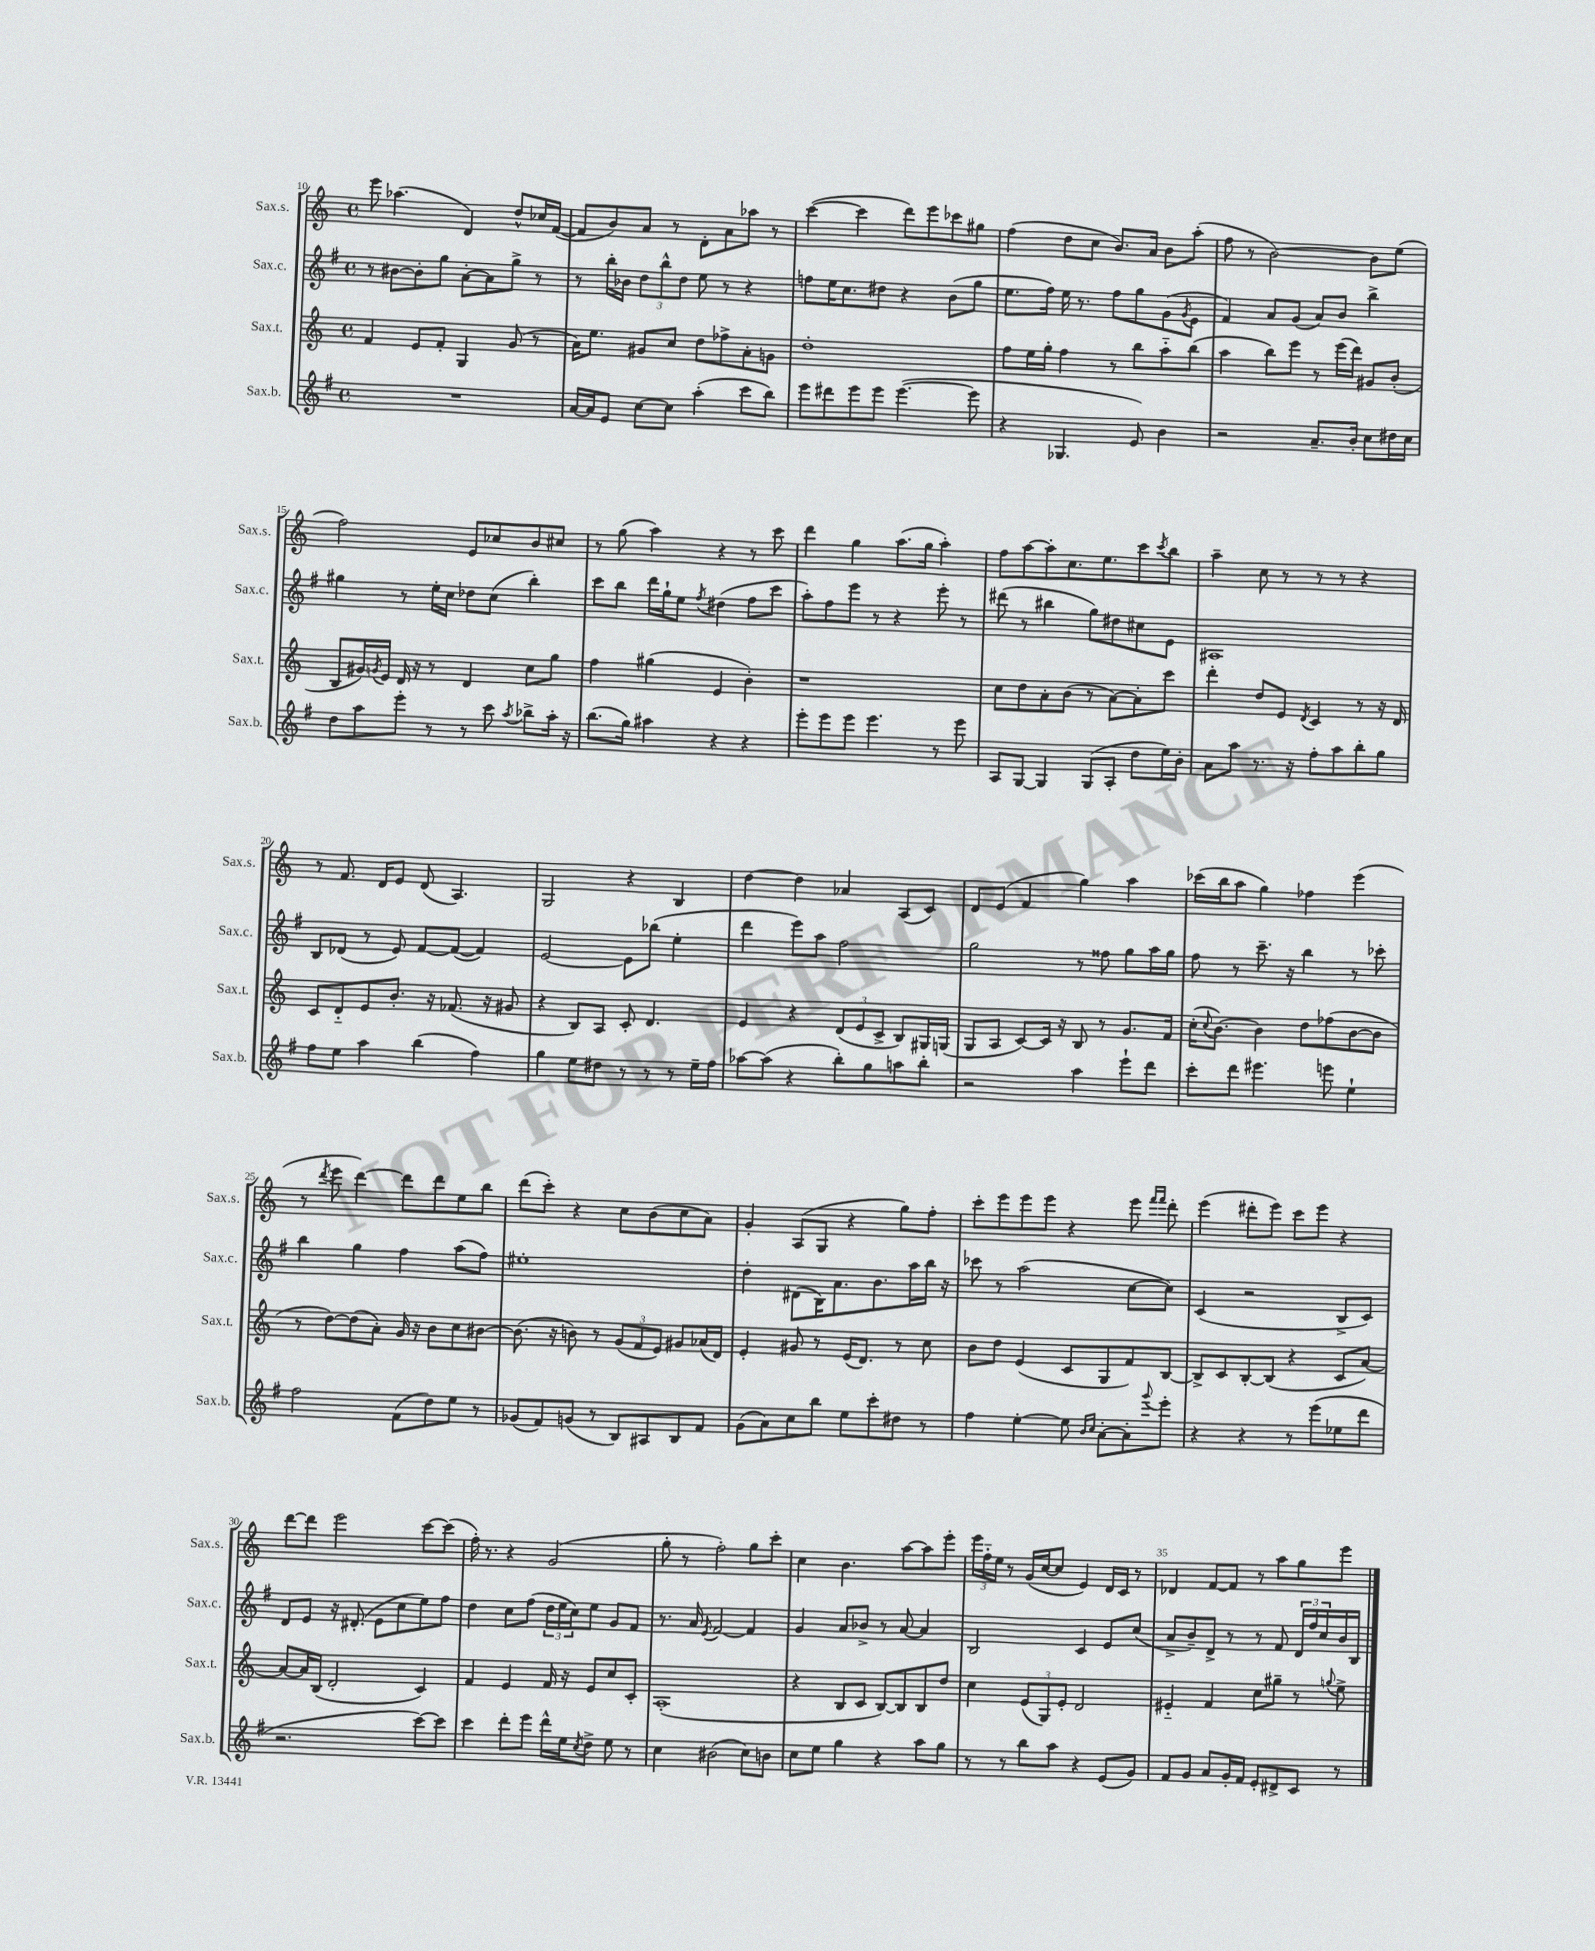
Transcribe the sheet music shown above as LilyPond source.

<<
\new StaffGroup <<
\new Staff = "s0" \with { instrumentName = "Sax.s." shortInstrumentName = "Sax.s." } {
    \clef treble \key c \major \defaultTimeSignature \time 4/4
    e'''8 aes''4.( d'4) d''8-^ ces''16 f'16~( |
    f'8 b'8) a'8 r8 d'8-. a'8 aes''8 r8 |
    c'''4~( c'''4 d'''8) e'''8 ces'''8 gis''8 |
    f''4( d''8 c''8 b'8.) a'16 b'8 a''8-.( |
    f''8 r8 b'2~) b'8 e''8( |
    f''2) e'8 ces''8 b'8 cis''8 |
    r8 g''8( a''4) r4 r8 c'''8 |
    d'''4 g''4 a''8.( g''16 a''4-.) |
    f''8 a''8~ a''8-. c''8. e''8. c'''8 \acciaccatura { c'''8 } b''8 |
    a''4-- c''8 r8 r8 r8 r4 |
    r8 f'8. d'16 e'8 d'8( a4.) |
    g2 r4 b4 |
    d''4~ d''4 aes'4 a8( c'8) |
    d'8 e'8( f'4 g''4) a''4 |
    ces'''16( b''16 a''8 g''4) fes''4 e'''4( |
    r8 \acciaccatura { d'''8 } e'''8 d'''4~) d'''8 d'''8 e''8 b''8 |
    d'''8( c'''8-.) r4 c''8 b'8( c''8 a'8) |
    g'4-. a8( g8 r4 g''8) f''8-. |
    c'''8-. e'''8 e'''8 e'''8 r4 e'''8 \grace { f'''16 f'''16 } d'''8-. |
    e'''4( dis'''8-. e'''8) c'''8 e'''8 r4 |
    d'''8~ d'''8 e'''2 c'''8~ c'''8( |
    f''16-.) r8. r4 g'2( |
    g''8-. r8 f''2-.) g''8 c'''8-. |
    c''4 b'4. a''8~ a''8 e'''8-. |
    \tuplet 3/2 { e'''16 f''16-_ e''16 } r8 g'16( c''16~ c''8 e'4) d'16 c'16 r8 |
    des'4 f'8~ f'8 r8 a''8 g''8 e'''8 \bar "|." |
}
\new Staff = "s1" \with { instrumentName = "Sax.c." shortInstrumentName = "Sax.c." } {
    \clef treble \key g \major \defaultTimeSignature \time 4/4
    r8 bis'8~ bis'8-. g''8 a'8~-. a'8 g''8-> r8 |
    r8 b''16-. bes'16 \tuplet 3/2 { d''8 b''8-^ d''8 } e''8 r8 r4 |
    f''8 e''16 c''8. dis''8 r4 b'8( g''8 |
    e''8. fis''16) e''16 r8. fis''8 g''8 g'8( \acciaccatura { g'8 } e'8 |
    fis'4) a'8 g'8( a'8) b'8 b''4-> |
    gis''4 r8 e''16-. c''16 des''8 c''8( b''4-.) |
    c'''8 b''8 d'''16 g''16-! e''8 \acciaccatura { fis''8 } dis''4( fis''8 c'''8 |
    a''8-.) fis''8 e'''8 r8 r4 e'''8-. r8 |
    dis'''8( r8 bis''4 g''8) dis''8 cis''8 e'8 |
    ais1 |
    b8 des'8( r8 e'8) fis'8~ fis'8~( fis'4) |
    e'2~ e'8 bes''8( e''4-. |
    d'''4 e'''8) a''8 fis''2 |
    g''2 r8 fisis''8 g''8 a''16 g''16 |
    fis''8 r8 c'''8.-- r16 b''4 r8 ces'''8-. |
    b''4 g''4 fis''4 a''8( fis''8) |
    eis''1-. |
    d''4-. dis'8( b16) a'8. b'8. a''16 b''16 r16 |
    ces'''8 r8 a''2( c''8~ c''8) |
    c'4( r2 b8-> c'8) |
    d'8 e'8 r16 dis'8.-.( e'8 c''8 e''8) fis''8 |
    d''4 c''8 fis''8( \tuplet 3/2 { d''16 e''16 c''16) } e''8 g'8 fis'8 |
    r8. a'16 \acciaccatura { e'8 } fis'2~ fis'4 |
    g'4 a'8 bes'8-> r8 a'8~ a'4 |
    b2 c'4 e'8 c''8( |
    a'8-> b'8--) d'8-> r8 r8 fis'8 \tuplet 3/2 { d'16 fis''16 c''16 } b'16 b16 \bar "|." |
}
\new Staff = "s2" \with { instrumentName = "Sax.t." shortInstrumentName = "Sax.t." } {
    \clef treble \key c \major \defaultTimeSignature \time 4/4
    f'4 e'8 f'8-. g4 g'8( r8 |
    a'16) e''8. gis'8 c''8 d''8 fes''8-> a'8-. g'8 |
    d''1-. |
    f''8 e''16 g''16-. f''4 r8 b''8 a''8-_ b''8( |
    a''4 b''8) e'''8 r8 e'''16( d'''16) gis'8 b'8-.( |
    b8 gis'16) \acciaccatura { g'8 } e'16 d'16 r16 r8 d'4 c''8 g''8 |
    f''4 gis''4( e'4 b'4-.) |
    r1 |
    c''8 d''8 a'8-. b'8( r8 a'8~) a'8-. c'''8 |
    d'''4-. d''8 e'8 \acciaccatura { d'8 } c'4 r8 r16 d'16 |
    c'8 d'8-_ e'8 b'8.-. r16 fes'8.( r16 gis'8 |
    r4 b8) a8 c'8-. d'4. |
    e'4 r4 \tuplet 3/2 { d'8( e'8 c'8-> } b8) gis16 g16( |
    g8 a8 c'8~) c'16 r16 b8 r8 g'8. f'16 |
    c''16-.( \appoggiatura { c''8 } b'8.~) b'4 d''8 fes''8( b'8~ b'8 |
    r8 d''8~) d''8( a'8-.) g'16 r16 b'8 c''8 bis'8~ |
    bis'8.( r16 b'8) r8 \tuplet 3/2 { g'8( f'8 e'8) } gis'8 aes'16( d'16) |
    e'4-. gis'8 r8 e'16( d'8.) r8 c''8 |
    b'8 d''8 e'4( c'8 g8 f'8) b8~ |
    b8-> c'8 b8~-. b8( r4 c'8 a'8~) |
    a'8~ a'16 b16( d'2-. c'4) |
    f'4 e'4 f'16 r16 e'8 c''8 c'8-. |
    a1-.( |
    r4 b8 c'8 b8~) b8 b8 d''8 |
    c''4 \tuplet 3/2 { e'8( g8) e'8-. } d'2 |
    eis'4-_ f'4 c''8 gis''8-- r8 \appoggiatura { g''8 } e''8-> \bar "|." |
}
\new Staff = "s3" \with { instrumentName = "Sax.b." shortInstrumentName = "Sax.b." } {
    \clef treble \key g \major \defaultTimeSignature \time 4/4
    R1 |
    a'16~ a'16 e'8 c''8~ c''8 a''4-.( c'''8 b''8) |
    e'''8 dis'''8 e'''8 e'''8 e'''4.~( e'''8 |
    r4 ges4. e'8) b'4 |
    r2 a'8.-- b'16-. c''8 dis''16 c''16 |
    d''8 a''8 e'''8-. r8 r8 c'''8 \acciaccatura { a''8 } bes''8-> a''16-. r16 |
    b''8.( g''16) ais''4 r4 r4 |
    e'''8-. e'''8 e'''8 e'''4. r8 e'''8 |
    a8 g8~ g4 g8( a8-. d''8 e''16) b'16-. |
    a'8 a''8 r8. r16 fis''8-. a''8 b''8-. g''8 |
    fis''8 e''8 a''4 b''4( fis''4) |
    g''4 e''8 dis''8 r8 r8 r8 e''16-- fis''16 |
    aes''8~ aes''8( r4 b''8-.) g''8 a''8 b''8-. |
    r2 a''4 e'''8-! d'''8 |
    c'''8-. d'''8 eis'''4. e'''8 e''4-! |
    fis''2 fis'8( d''8) e''8 r8 |
    ges'8( fis'8) g'8( r8 b8) ais8 b8 fis'8 |
    g'8( a'8) c''8 b''8 e''8 c'''8-. dis''8 r8 |
    fis''4 e''4~-. e''8 \grace { b'16 c''16 } a'8~-. a'8-. \appoggiatura { g'''8 } e'''8-. |
    r4 r4 r8 e'''8( ees''8 d'''8 |
    r2. c'''8~) c'''8 |
    c'''4 d'''8-. e'''8 d'''16-^ e''16 \acciaccatura { c''8 } d''8-> e''8 r8 |
    c''4 bis'2( c''8) b'8 |
    c''8 e''8 g''4 r4 a''8 g''8 |
    r8 r8 b''8 a''8 r4 e'8( g'8) |
    fis'8 g'8 a'8 g'16-. fis'16 e'8-. dis'8-> c'8 r8 \bar "|." |
}
>>
>>
\layout { \context { \Score currentBarNumber = #10 \override BarNumber.break-visibility = ##(#f #t #t) barNumberVisibility = #(every-nth-bar-number-visible 5) } }
